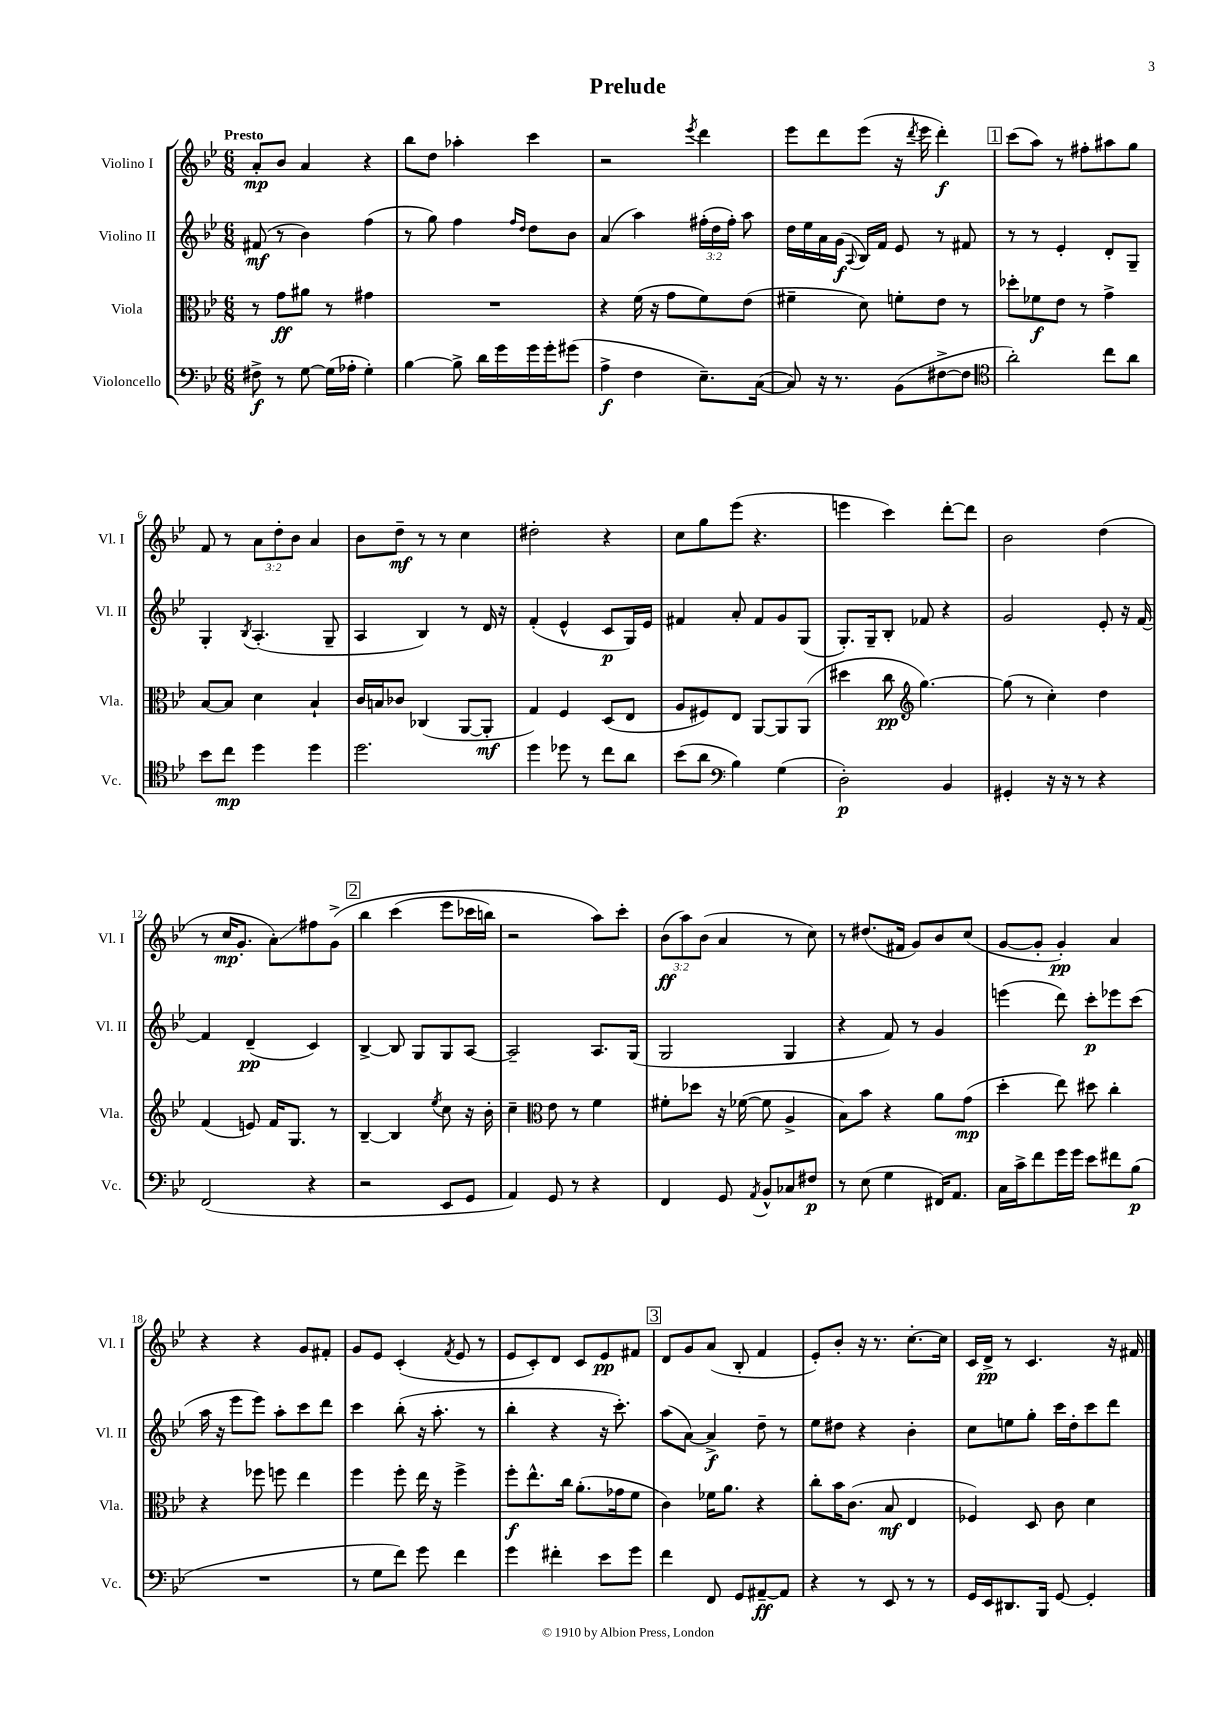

**kern	**kern	**kern	**kern
*staff4	*staff3	*staff2	*staff1
*clefF4	*clefC3	*clefG2	*clefG2
*k[b-e-]	*k[b-e-]	*k[b-e-]	*k[b-e-]
*M6/8	*M6/8	*M6/8	*M6/8
8F#^\	8r	(8f#/	8a'/L
8r	8g\L	8r	8b-/J
[8G\	8a#\J	4b-\)	4a/
(16G\]LL	8r	.	.
16A-'\JJ	.	.	.
4G'\)	4g#\	(4ff\	4r
=	=	=	=
[4B-\	2.r	8r	8bb-\L
.	.	8gg\)	8dd\J
8B-^\]	.	4ff\	4aa-'\
16d\LL	.	.	.
16g\	.	.	.
.	.	16qqff/LL	.
.	.	16qqdd/JJ	.
16g\	.	8dd\L	4ccc\
16g'\J	.	.	.
(8g#\J	.	8b-\J	.
=	=	=	=
4A^\	4r	(4a/	2r
4F\	(16f\	4aa\)	.
.	16r	.	.
.	8g\L	.	.
.	.	.	8qeee-/
8.E-~\L)	8f\)	(24ff#'\LL	4ddd\
.	.	24dd\	.
.	.	24ff#'\JJ)	.
.	(8e-\J	8aa\	.
([16C\Jk	.	.	.
=	=	=	=
8C/])	4f#~\	16dd\LL	8eee-\L
.	.	16ee-\	.
16r	.	16a\	8ddd\
8.r	.	(16g\JJ	.
.	.	8qqA/	.
.	8d\)	16B-/LL)	(8eee-\J
.	.	16f/JJ	.
(8BB-\L	8f'\L	8e-/	16r
.	.	.	8qddd/
.	.	.	16eee-\
[8F#^\	8e-\J	8r	4ddd'\)
8F#\]J	8r	8f#/	.
=	=	=	=
*clefC4	*	*	*
2a'\)	8dd-'\L	8r	(8ccc\L
.	8f-\	8r	8aa\J)
.	8e-\J	4e-'/	8r
.	8r	.	8ff#'\L
8cc\L	4g^\	8d'/L	8aa#\
8a\J	.	8G~/J	8gg\J
=	=	=	=
8b-\L	[8B-/L	4G'/	8f/
8cc\J	8B-/]J	.	8r
.	.	8qB-/	.
4dd\	4d\	(4.A'/	12a\L
.	.	.	12dd'\
.	.	.	12b-\J
4dd\	4B-`/	.	4a/
.	.	8G~/	.
=	=	=	=
2.dd\	16c/LL	4A/	8b-\L
.	16B/J	.	.
.	8c-/J	.	8dd~\J
.	(4C-/	4B-/)	8r
.	.	.	8r
.	[8AA/L	8r	4cc\
.	8AA'/]J	16d/	.
.	.	16r	.
=	=	=	=
4dd\	4G/)	(4f'/	2dd#'\
8dd-\	4F/	4e-^^/	.
8r	.	.	.
8cc\L	(8D/L	8c/L	4r
8a\J	8E-/J	16G/L)	.
.	.	16e-/JJ	.
=	=	=	=
(8b-\L	8A/L	4f#/	8cc\L
8a\J	8F#/)	.	8gg\
*clefF4	*	*	*
4B-\)	8E-/J	8a'/	(8eee-\J
.	[8AA/L	8f#/L	4.r
(4G\	8AA/]	8g/	.
.	(8AA/J	(8G/J	.
=	=	=	=
2D'\)	4dd#\	8.G'/L)	4eee\
.	.	16G~/k	.
.	8cc\	8B-'/J	4ccc\)
*	*clefG2	*	*
.	[4.gg\)	8f-/	.
4BB-/	.	4r	[8ddd'\L
.	.	.	8ddd\]J
=	=	=	=
4GG#'/	(8gg\]	2g/	2b-\
.	8r	.	.
16r	4cc'\)	.	.
16r	.	.	.
8r	.	.	.
4r	4dd\	8e-'/	(4dd\
.	.	16r	.
.	.	[16f/	.
=	=	=	=
(2FF/	(4f/	4f/]	8r
.	.	.	16cc/LK
.	.	.	8.g'/J
.	8e/)	(4d~/	.
.	16f/LK	.	8a'\L)
.	8.G/J	.	.
4r	.	4c/)	8ff#\
.	8r	.	&(8g^\J
=	=	=	=
2r	[4B-~/	[4B-^/	4bb-\
.	4B-/]	8B-/]	(4ccc\
.	.	8G/L	.
.	8qee-/	.	.
8EE-/L	8cc\	8G/	8eee-\L
8GG/J	16r	[8A/J	16ccc-\L
.	16b-'\	.	16bb\JJ)
=	=	=	=
4AA/)	4cc~\	2A~/]	2r
*	*clefC3	*	*
8GG/	8e-\	.	.
8r	8r	.	.
4r	4f\	8.A/L	8aa\L&)
.	.	.	8ccc'\J
.	.	(16G/Jk	.
=	=	=	=
4FF/	8f#'\L	2G/	(12b-\L
.	.	.	12aa\)
.	8dd-\J	.	.
.	.	.	(12b-\J
8GG/	16r	.	4a/
.	([16f-\	.	.
8qAA/	.	.	.
8BB-^^/L	8f-\]	.	.
8C-/	4A^/	4G/	8r
8F#/J	.	.	8cc\)
=	=	=	=
8r	8B-\L)	4r	8r
(8E-\	8b-\J	.	(8.dd#/L
4G\	4r	8f/)	.
.	.	.	16f#/Jk
.	.	8r	8g/L)
16FF#/LK)	8a\L	4g/	8b-/
8.AA/J	.	.	.
.	(8g\J	.	(8cc/J
=	=	=	=
16C\LL	4dd'\	(4eee\	[8g/L
16c^\J	.	.	.
8f\	.	.	8g'/]J
16g\L	8ee-\)	8ddd\)	4g'/)
16g\JJ	.	.	.
8e-\L	8dd#\	8ccc'\L	.
8f#\	4cc'\	8eee-\	4a/
(8B-\J	.	(8ccc\J	.
=	=	=	=
2.r	4r	16aa\	4r
.	.	16r	.
.	.	8eee-\L	.
.	8ff-\	8eee-\J)	4r
.	8ff\	8aa'\L	.
.	4ee-\	8ccc\	8g/L
.	.	8ddd\J	8f#'/J
=	=	=	=
8r	4ff\	4ccc\	8g/L
8G\L	.	.	8e-/J
8f\J)	8ff'\	(8bb-'\	(4c'/
8g\	16ee-\	16r	.
.	16r	8.aa'\	.
.	.	.	8qf/
4f\	4ff^\	.	8e-/
.	.	8r	8r
=	=	=	=
4g\	8ff'\L	4bb-'\	8e-/L
.	8.ee-^^\	.	8c'/)
4f#'\	.	4r	8d/J
.	16cc\Jk	.	.
.	(8.a'\L	.	8c/L
8e-\L	.	16r	8e-/
.	16g-\k	8.ccc'\)	.
8g\J	8f\J	.	8f#/J
=	=	=	=
4f\	4c\)	(8aa\L	8d/L
.	.	[8a\J)	8g/
8FF/	16f-\LK	4a^/]	(8a/J
.	8.a\J	.	.
8GG/L	.	.	8B-'/
[8AA#~/	4r	8dd~\	4f/
8AA#/]J	.	8r	.
=	=	=	=
4r	8cc'\L	8ee-\L	8e-'/L)
.	16b-\K	8dd#\J	8b-'/J
.	(8.c\J	.	.
8r	.	4r	16r
.	.	.	8.r
8EE-/	8B-/	.	.
8r	4E-/	4b-'\	[8.cc'\L
8r	.	.	.
.	.	.	16cc\]Jk
=	=	=	=
16GG/LL	4F-/)	8cc\L	16c/LL
16EE-/J	.	.	16d^/JJ
8.DD#/	.	8ee\	8r
.	8D/	8gg'\J	4.c/
16BBB-/Jk	.	.	.
[8GG/	8c\	16ccc\LL	.
.	.	16dd'\J	.
4GG'/]	4d\	8ccc\	.
.	.	8ddd\J	16r
.	.	.	16f#/
==	==	==	==
*-	*-	*-	*-
